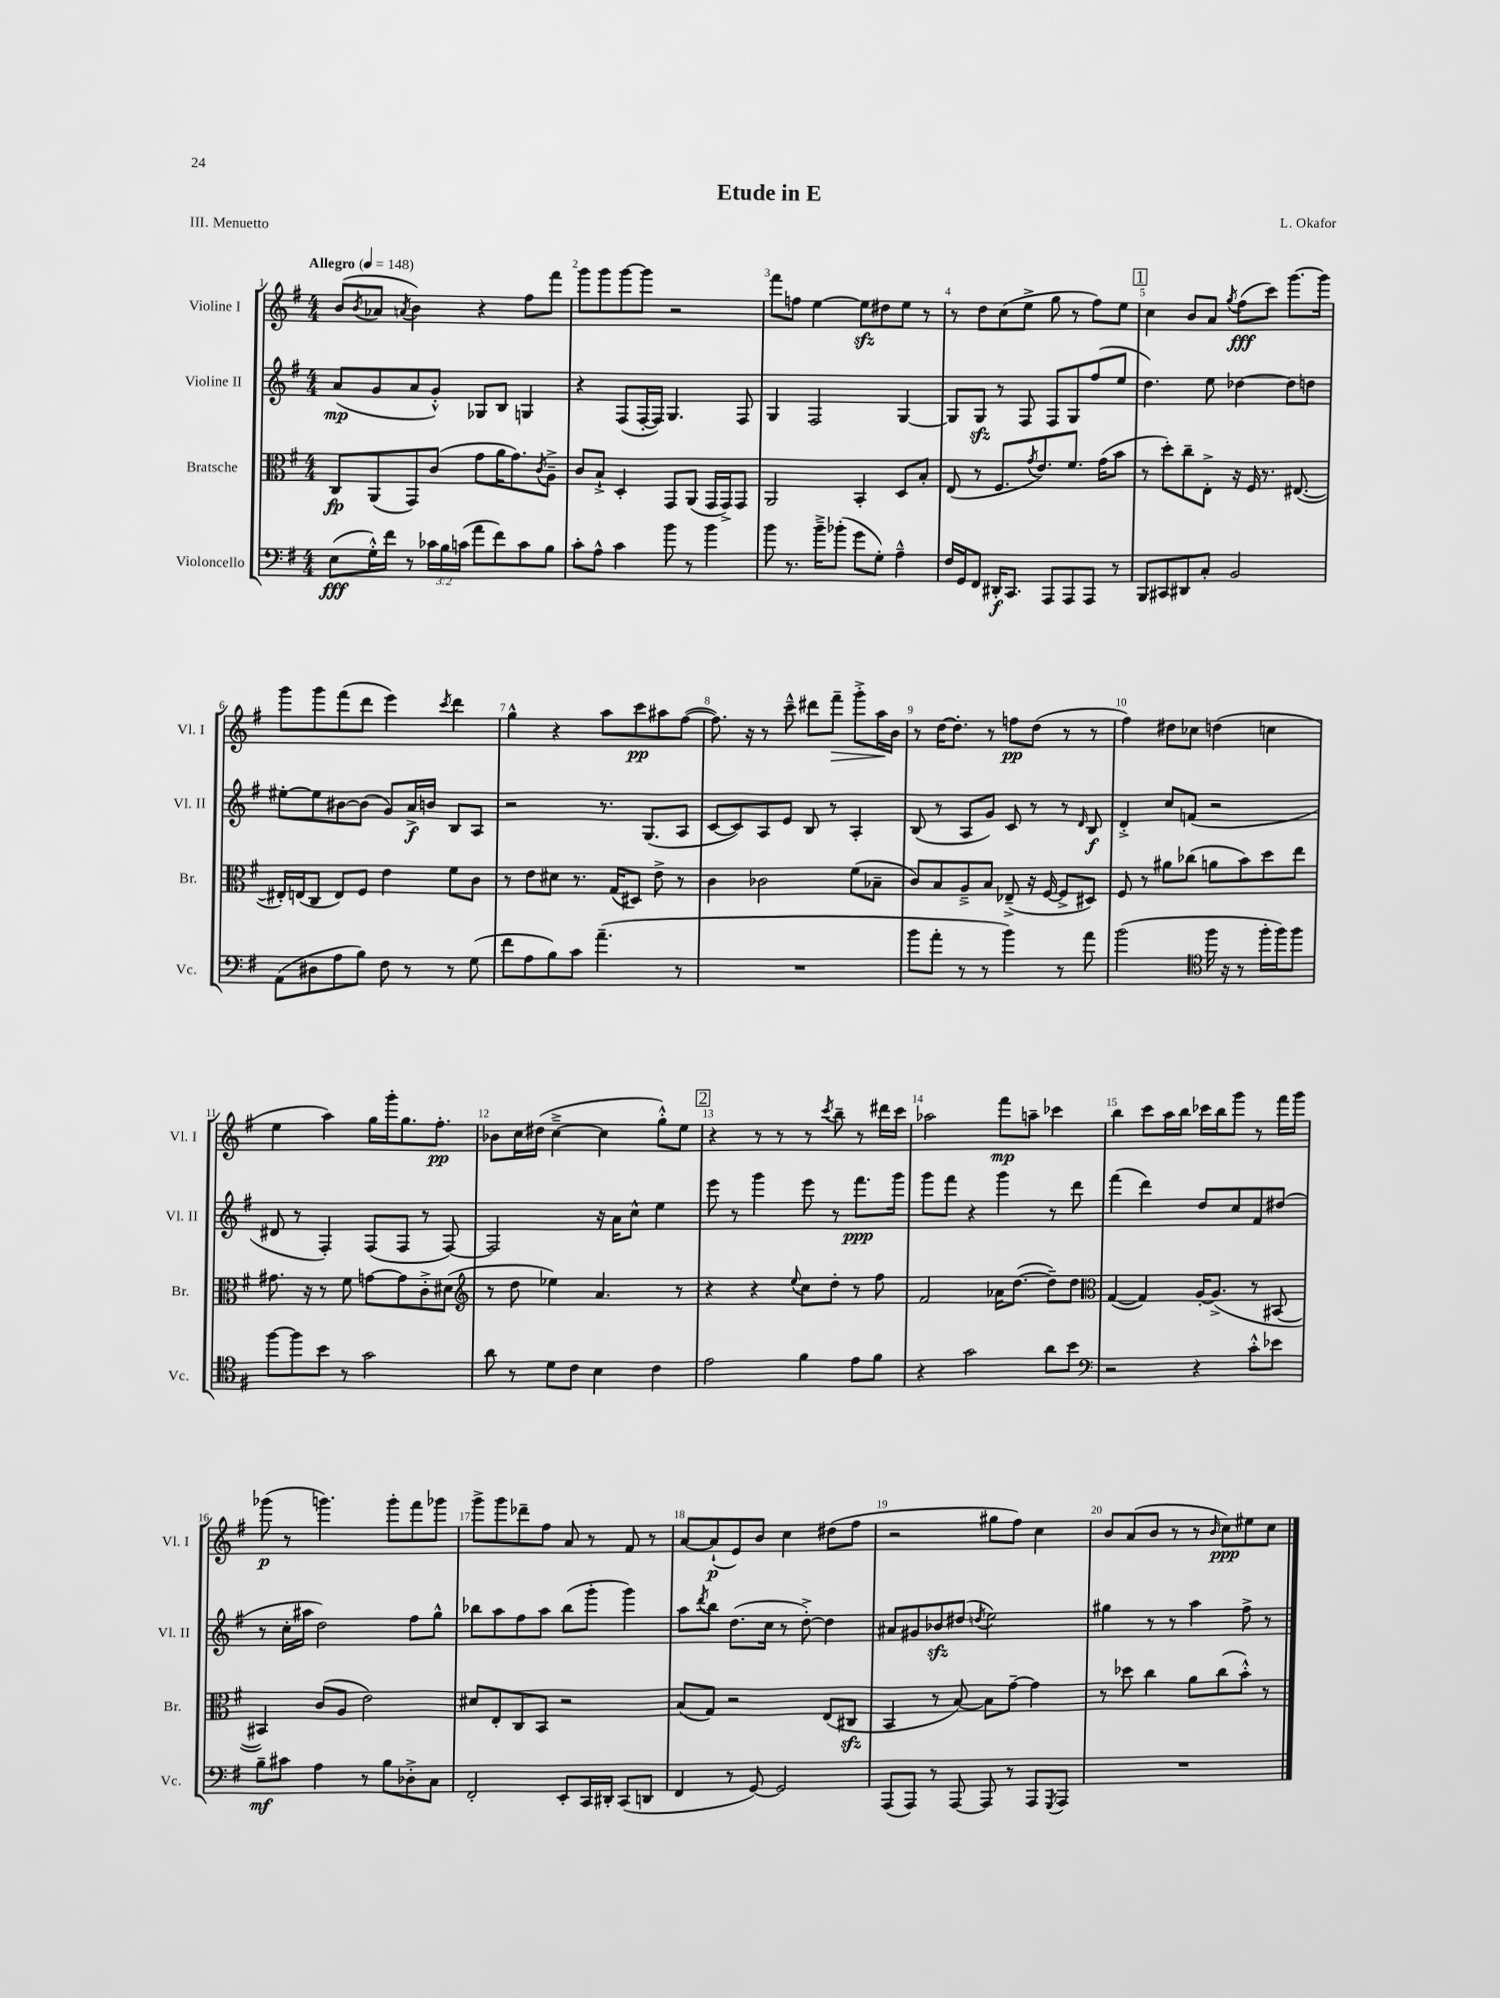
\header { title = "Etude in E" composer = "L. Okafor" piece = "III. Menuetto" }
<<
\new StaffGroup <<
\new Staff = "s0" \with { instrumentName = "Violine I" shortInstrumentName = "Vl. I" } {
    \clef treble \key g \major \numericTimeSignature \time 4/4 \tempo "Allegro" 4 = 148
    b'8( \acciaccatura { b'8 } aes'8 \acciaccatura { a'8 } b'4) r4 fis''8 fis'''8 |
    g'''8 g'''8 g'''8~ g'''8 r2 |
    fis'''8 f''8 e''4~ e''8\sfz dis''8 e''8 r8 |
    r8 d''8 c''8( e''8-> g''8 r8 fis''8) e''8 |
    \mark \markup { \box "1" } c''4 b'8 a'8 \acciaccatura { g''8 } fis''8\fff( c'''8) g'''8.~ g'''16 |
    g'''8 g'''8 fis'''8( d'''8 e'''4) \acciaccatura { c'''8 } d'''4 |
    g''4-^ r4 a''8 c'''8\pp ais''8 fis''8~( |
    fis''8.) r16 r8 c'''8---^ dis'''8 fis'''8--\> g'''8-.-> a''16\! b'16 |
    r8 d''16~ d''8.-. r8 f''8\pp d''8( r8 r8 |
    fis''4) dis''8 ces''8 d''4( c''4 |
    e''4 a''4) g''16 g'''16-. g''8. fis''8.-.\pp |
    bes'8 c''16 dis''16( c''4~---> c''4 g''8-.-^) e''8 |
    \mark \markup { \box "2" } r4 r8 r8 r8 \acciaccatura { c'''8 } b''8-- r8 dis'''16 c'''16 |
    aes''2 fis'''8\mp a''8-- ces'''4 |
    b''4 c'''8 a''16 b''16 ces'''16 b''16 g'''8 r8 fis'''16 g'''16 |
    ges'''8\p( r8 g'''4.) g'''8-. fis'''8 ges'''8 |
    g'''8-> g'''8 des'''8-- fis''8 a'8 r8 fis'8 r8 |
    a'8~ a'8-!\p( e'8) b'8 c''4 dis''8( fis''8 |
    r2 gis''8 fis''8) c''4 |
    b'8 a'8( b'8 r8 r8 \grace { b'16 } c''8\ppp) eis''8 c''8 \bar "|." |
}
\new Staff = "s1" \with { instrumentName = "Violine II" shortInstrumentName = "Vl. II" } {
    \clef treble \key g \major \numericTimeSignature \time 4/4
    a'8\mp( g'8 a'8 g'8-.-^) ges8 b8 g4 |
    r4 fis8( fis16~-. fis16) g4. fis8 |
    g4 fis2 g4~ |
    g8 g8\sfz r8 fis8 fis8 g8 fis''8( e''8 |
    \mark \markup { \box "1" } d''4.) e''8 des''4~ des''8 d''8 |
    eis''8~-. eis''8 bis'8~ bis'8( g'8) a'16->\f b'16 b8 a8 |
    r2 r8. g8.( a8 |
    c'8~ c'8) a8 e'8 b8 r8 a4-. |
    b8( r8 a8 g'8) c'8 r8 r8 \grace { d'16 } b8\f |
    d'4-.-> c''8 f'8( r2 |
    dis'8 r8 fis4-.) fis8( fis8 r8 fis8~) |
    fis2 r16 a'16 c''8-^ e''4 |
    \mark \markup { \box "2" } e'''8 r8 g'''4 e'''8 r8 fis'''8.\ppp g'''16 |
    g'''8 fis'''8 r4 g'''4 r8 d'''8 |
    fis'''4( d'''4) d''8 c''8 fis'8 dis''8( |
    r8 c''16-. ais''16 d''2) fis''8 g''8-^ |
    bes''8 a''8 fis''8 a''8 bes''8( g'''8-. g'''4) |
    a''8 \acciaccatura { d'''8 } b''8 d''8.( c''16 r8 d''8~-.->) d''4 |
    ais'8 gis'8 bes'8\sfz dis''8( \acciaccatura { d''8 } e''2) |
    gis''4 r8 r8 a''4 fis''8-> r8 \bar "|." |
}
\new Staff = "s2" \with { instrumentName = "Bratsche" shortInstrumentName = "Br." } {
    \clef alto \key g \major \numericTimeSignature \time 4/4
    c8\fp a,8( g,8) c'8( g'8 a'16 g'8.) \acciaccatura { c'8 } a8---> |
    c'8 b8-!-> d4-. g,8 a,8( g,16 g,16->) g,8 |
    a,2 b,4-. d8 b8-. |
    e8( r8 fis8. \acciaccatura { g'8 } e'8.) fis'8. g'16( b'8 |
    \mark \markup { \box "1" } r8 d''8-.) c''8-- e8-.-> r16 fis16 r8. eis8.~( |
    eis16-.) e16( c8 e8) fis8 e'4 fis'8 c'8 |
    r8 e'8 dis'8 r8. g16( dis8) e'8-> r8 |
    c'4 ces'2 fis'8( bes8-- |
    c'8) b8 a8---> b8 ees8--->( r16 fis16~ fis8-> dis8) |
    fis8 r8 ais'8 ces''8( a'8 b'8) d''8 e''8 |
    gis'8. r16 r8 fis'8 g'8~ g'8 c'8-.-> dis'8( |
    \clef treble r8 d''8 ees''4) a'4. r8 |
    \mark \markup { \box "2" } r4 r4 \appoggiatura { e''8 } c''8 d''8-. r8 fis''8 |
    fis'2 aes'16 d''8.~( d''8--) d''8 |
    \clef alto g4~( g4) a16~-. a8.->( r8 bis,8~ |
    bis,4) c'8( a8 e'2) |
    dis'8 e8-. c8 b,8 r2 |
    b8( g8) r2 e8( cis8\sfz |
    b,4 r8 b8~) b8 g'8~-- g'4 |
    r8 des''8 c''4 a'8 c''8( b'8-.-^) r8 \bar "|." |
}
\new Staff = "s3" \with { instrumentName = "Violoncello" shortInstrumentName = "Vc." } {
    \clef bass \key g \major \numericTimeSignature \time 4/4 \override Staff.TupletNumber.text = #tuplet-number::calc-fraction-text
    e8\fff( g16-.-^) fis'16 r8 \tuplet 3/2 { ces'16 b16 c'16( } a'8 fis'8) c'8 b8 |
    c'8-. a8-^ c'4 b'8 r8 b'4 |
    b'8 r8. b'16---> bes'8-.( g'8 g8-.) a4---^ |
    fis16 g,16 fis,8 dis,16-.\f c,8. a,,8 a,,8 a,,8 r8 |
    \mark \markup { \box "1" } b,,8 cis,8 dis,8 c8-. b,2 |
    a,8( dis8 a8 b8) fis8 r8 r8 g8( |
    fis'8 a8 b8) c'8 a'4.--( r8 |
    R1 |
    b'8 a'8-. r8 r8 b'4) r8 a'8 |
    b'2( \clef tenor fis''16 r16 r8 fis''16-. fis''16) fis''8 |
    fis''8~ fis''8 b'8 r8 g'2 |
    a'8 r8 d'8 c'8 b4 c'4 |
    \mark \markup { \box "2" } e'2 fis'4 e'8 fis'8 |
    r4 g'2 a'8 b'8 |
    \clef bass r2 r4 c'8-.-^ ees'8 |
    b8--\mf cis'8 a4 r8 b8 des8-.-> c8 |
    fis,2-. e,8-. c,16 dis,16-. c,8( d,8 |
    fis,4 r8 g,8~) g,2 |
    a,,8( a,,8) r8 a,,8~ a,,8 r8 a,,8 \acciaccatura { g,,8 } a,,8 |
    R1 \bar "|." |
}
>>
>>
\layout { \context { \Score \override BarNumber.break-visibility = ##(#f #t #t) barNumberVisibility = #all-bar-numbers-visible } }
